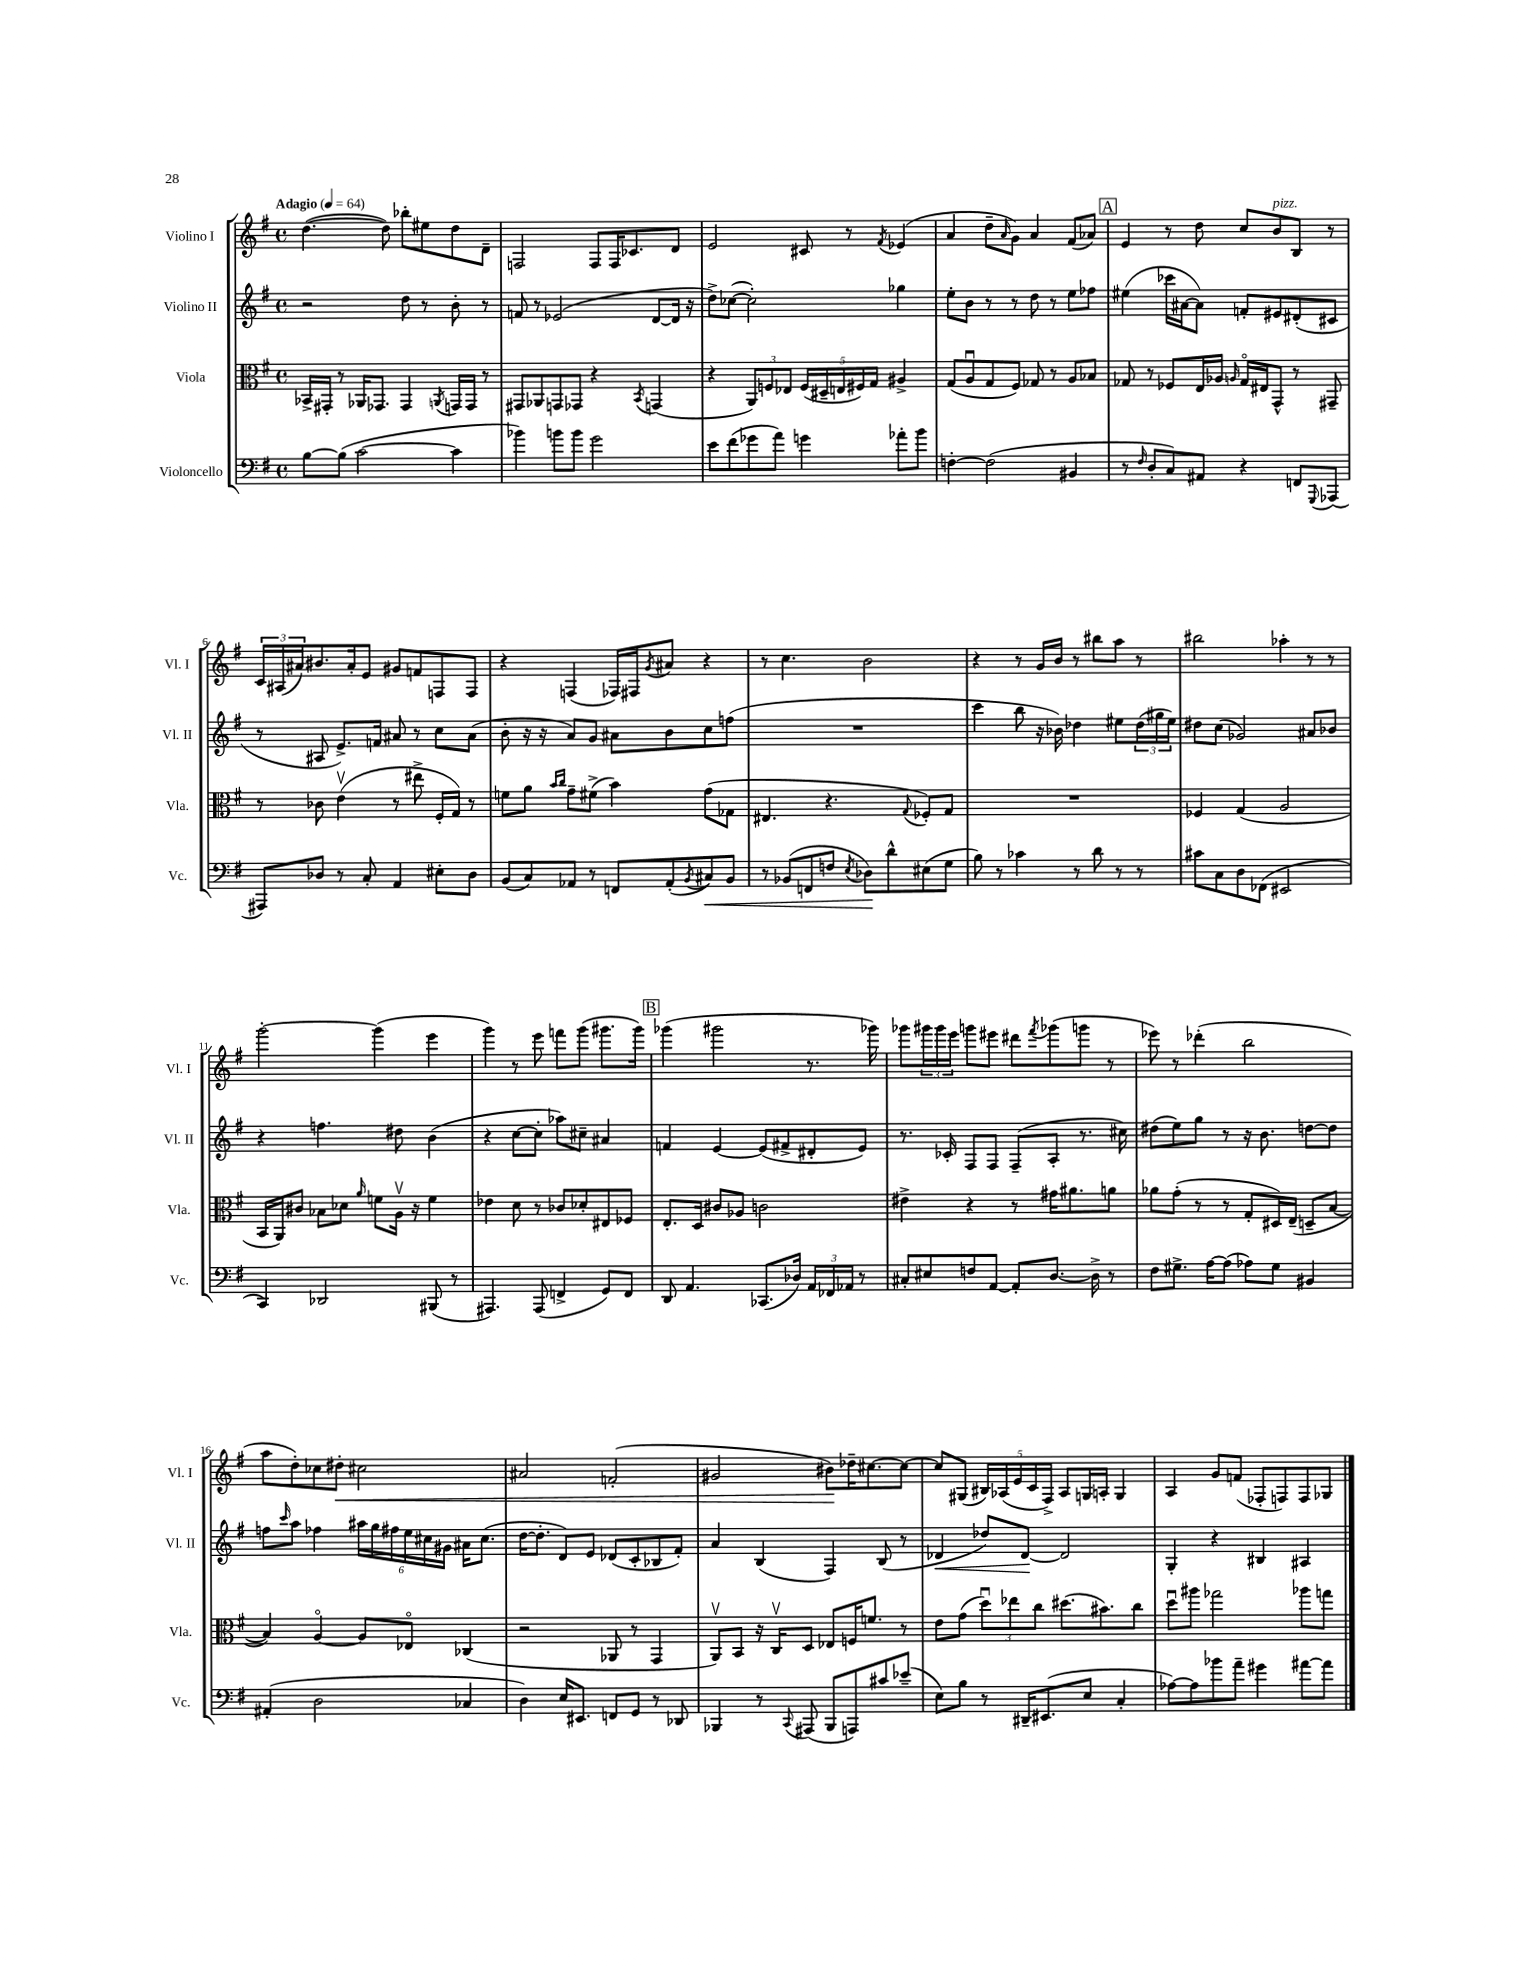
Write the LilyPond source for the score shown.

<<
\new StaffGroup <<
\new Staff = "s0" \with { instrumentName = "Violino I" shortInstrumentName = "Vl. I" } {
    \clef treble \key g \major \defaultTimeSignature \time 4/4 \tempo "Adagio" 4 = 64
    d''4.~( d''8) bes''8-. eis''8 d''8 d'8-- |
    f2 f8 f16 ces'8. d'8 |
    e'2 cis'8 r8 \acciaccatura { fis'8 } ees'4( |
    a'4 d''8-- \grace { a'16 } g'8) a'4 fis'8( aes'8) |
    \mark \markup { \box "A" } e'4 r8 d''8 c''8 b'8^\markup { \italic "pizz." } b8 r8 |
    \tuplet 3/2 { c'16 ais16( ais'16) } bis'8. ais'16-. e'8 gis'8 f'8 f8 f8 |
    r4 f4( fes16) fis16 \acciaccatura { g'8 } ais'8 r4 |
    r8 c''4. b'2 |
    r4 r8 g'16 b'16 r8 bis''8 a''8 r8 |
    bis''2 aes''4-. r8 r8 |
    g'''2~-. g'''4( e'''4 |
    g'''4) r8 e'''8 f'''8 g'''8( gis'''8. gis'''16) |
    \mark \markup { \box "B" } ges'''4( gis'''2 r8. ges'''16) |
    ges'''8 \tuplet 3/2 { gis'''16 gis'''16 e'''16 } g'''8 eis'''8 dis'''8 \acciaccatura { fis'''8 } ges'''8( g'''8 r8 |
    ees'''8) r8 des'''4-.( b''2 |
    a''8 d''8-.) ces''8 dis''8-.\< cis''2 |
    ais'2 f'2-.( |
    gis'2 bis'8\!) des''16-- cis''8.~ cis''8~ |
    cis''8 gis8( \tuplet 5/4 { bis16) aes16( e'16 c'16 fis16->) } aes8 g16 a16-. g4 |
    a4 g'8 f'8( fes8-. f8) f8 ges8 \bar "|." |
}
\new Staff = "s1" \with { instrumentName = "Violino II" shortInstrumentName = "Vl. II" } {
    \clef treble \key g \major \defaultTimeSignature \time 4/4
    r2 d''8 r8 b'8-. r8 |
    f'8 r8 ees'2( d'8~ d'16 r16 |
    d''8->) ces''8~( ces''2-.) ges''4 |
    e''8-. b'8 r8 r8 d''8 r8 e''8 fes''8 |
    \mark \markup { \box "A" } eis''4( ces'''16 ais'16~ ais'8) f'8-. eis'8 dis'8-.( cis'8 |
    r8 ais8 e'8.->) f'16 ais'8 r8 c''8 ais'8( |
    b'8-. r16 r16 a'8) g'8 ais'8 b'8 c''8 f''8( |
    R1 |
    c'''4 b''8 r16 bes'16) des''4 eis''8 \tuplet 3/2 { des''16( gis''16 eis''16) } |
    dis''8 c''8( ges'2) ais'8 bes'8 |
    r4 f''4. dis''8 b'4( |
    r4 c''8~ c''8-. aes''8) cis''8-- ais'4 |
    \mark \markup { \box "B" } f'4 e'4~ e'8( fis'8-> dis'8-. e'8) |
    r8. ces'16-. fis8 fis8 fis8--( a8-. r8. cis''16) |
    dis''8( e''8) g''8 r8 r16 b'8. d''8~ d''8 |
    f''8 \grace { c'''16 } a''8 fes''4 \tuplet 6/4 { ais''16 g''16 fis''16 e''16 cis''16 gis'16 } ais'16 cis''8.( |
    d''16~ d''8.-. d'8) e'8 des'8( c'8-. bes8 fis'8-.) |
    a'4 b4( fis4) b8( r8 |
    des'4\< des''8) des'8~\! des'2 |
    g4-. r4 bis4 ais4 \bar "|." |
}
\new Staff = "s2" \with { instrumentName = "Viola" shortInstrumentName = "Vla." } {
    \clef alto \key g \major \defaultTimeSignature \time 4/4
    bes,16-> gis,16-. r8 aes,16 ges,8. ges,4 \acciaccatura { a,8 } g,16 g,16 r8 |
    gis,8 aes,8 g,8 ges,8 r4 \acciaccatura { b,8 } g,4( |
    r4 \tuplet 3/2 { a,8) f8 ees8 } \tuplet 5/4 { f16( dis16-- e16 fis16) g16 } ais4-> |
    g8( a8\downbow g8 fis8) ges8 r8 a8 bes8 |
    \mark \markup { \box "A" } ges8 r8 fes8 e16 aes16 \grace { a16 } ges16\flageolet eis16 g,8-^ r8 gis,8-- |
    r8 ces'8 e'4\upbow( r8 eis''8-> fis16-. g16) r8 |
    f'8 a'8 \grace { b'16 c''16 } g'8-- fis'8->( b'4) g'8( ges8 |
    eis4. r4. \appoggiatura { g8 } fes8-.) g8 |
    R1 |
    fes4 g4( a2 |
    b,16 a,16) cis'8 bes8 des'8 \grace { a'16 } f'8 a16\upbow r16 f'4 |
    ees'4 d'8 r8 ces'8 des'8-. eis8 fes8 |
    \mark \markup { \box "B" } e8.-. d16 cis'8 aes8 c'2 |
    eis'4-> r4 r8 gis'16 ais'8. a'8 |
    aes'8 g'8-.( r8 r8 g8-. dis16) e16--( d8-- b8~ |
    b4) a4~\flageolet a8 ees8\flageolet ces4( |
    r2 aes,8 r8 g,4 |
    a,8\upbow) b,8 r16 c16\upbow d8 ees8 f16 f'8. r8 |
    e'8 g'8( \tuplet 3/2 { d''8\downbow) ees''8 c''8 } dis''8.( bis'8.) c''8 |
    d''8\downbow ais''8 ges''2 aes''8 g''8 \bar "|." |
}
\new Staff = "s3" \with { instrumentName = "Violoncello" shortInstrumentName = "Vc." } {
    \clef bass \key g \major \defaultTimeSignature \time 4/4
    b8~ b8( c'2~ c'4 |
    bes'4) b'8 b'8 g'2 |
    e'8 fis'8( ges'8 a'8) g'4 aes'8-. b'8 |
    f4~-. f2( bis,4 |
    \mark \markup { \box "A" } r8 \grace { fis16 } d8-. c8) ais,8 r4 f,8 \appoggiatura { g,,8 } aes,,8( |
    ais,,8) des8 r8 c8-. a,4 eis8-. des8 |
    b,8( c8) aes,8 r8 f,8 aes,8-.( \acciaccatura { b,8 } cis8\<) b,8 |
    r8 bes,8( f,8 f8 \acciaccatura { e8 } des8\!) d'8-^ eis8( g8 |
    b8) r8 ces'4 r8 d'8 r8 r8 |
    cis'8 c8 d8 fes,8( eis,2 |
    c,4) des,2 bis,,8( r8 |
    ais,,4.) ais,,8( f,4-> g,8) f,8 |
    \mark \markup { \box "B" } d,8 a,4. ces,8.( des16) \tuplet 3/2 { a,16 fes,16 aes,16 } r8 |
    cis8-. eis8 f8 a,8~ a,8-. d8.~ d16-> r8 |
    fis8 gis8.-> a16~ a8( aes8) gis8 bis,4 |
    ais,4-.( d2 ces4 |
    d4) e16 eis,8. f,8 g,8 r8 des,8 |
    bes,,4 r8 \appoggiatura { c,8 } ais,,8( bes,,8 a,,8) cis'8 ees'8--( |
    e8) b8 r8 dis,16-- eis,8.( e8 c4-. |
    aes8~) aes8 bes'8 a'8-- gis'4 ais'8~ ais'8 \bar "|." |
}
>>
>>
